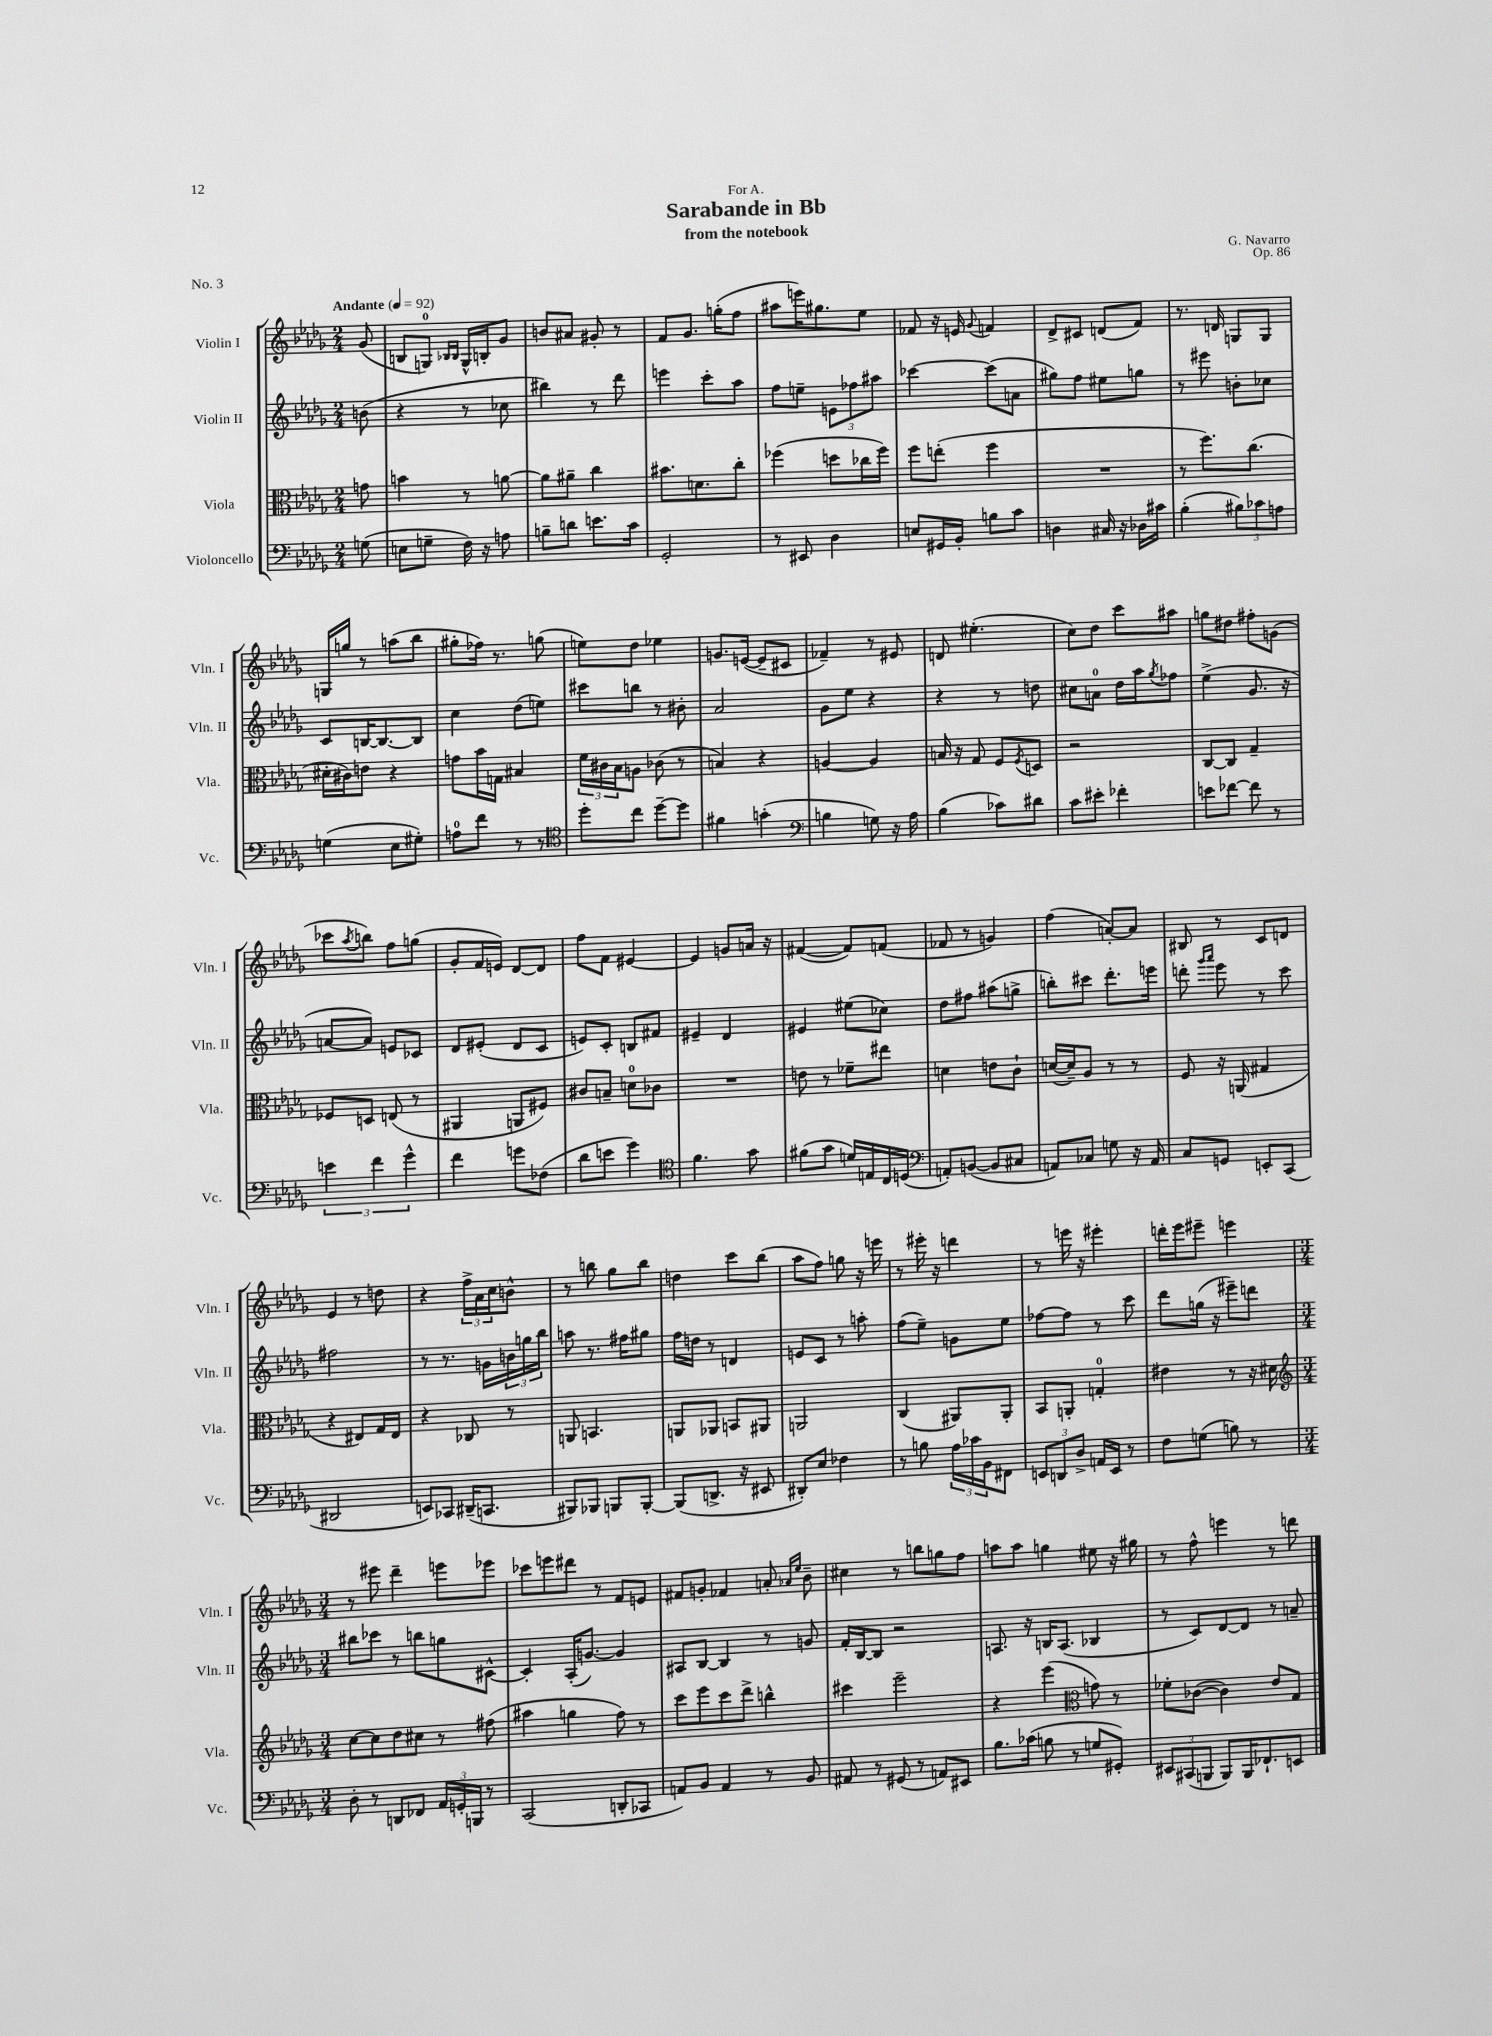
\header { title = "Sarabande in Bb" composer = "G. Navarro" subtitle = "from the notebook" dedication = "For A." opus = "Op. 86" piece = "No. 3" }
<<
\new StaffGroup <<
\new Staff = "s0" \with { instrumentName = "Violin I" shortInstrumentName = "Vln. I" } {
    \clef treble \key des \major \numericTimeSignature \time 2/4 \partial 8 \tempo "Andante" 4 = 92
    ges'8( |
    b8 g8-0) \grace { bes16 bes16 } g16-^ b16-. ges'8 |
    b'8 ais'8 gis'8-. r8 |
    f'8 ges'8. g''16-.( f''8 |
    ais''8 e'''16) gis''8. ees''8 |
    fes'8 r16 e'16 \appoggiatura { ges'8 } f'4 |
    des'8-> cis'8 d'8( f'8) |
    r8. d'16 g8 g8 |
    g16 g''16 r8 a''8( bes''8 |
    gis''8-. fes''16) r8. g''8( |
    e''8) des''8 ees''4 |
    g'8. e'16~( e'8-- cis'8 |
    fes'4--) r8 eis'8 |
    d'8 eis''4.-.( |
    c''8) des''8 c'''8 ais''8 |
    g''8 dis''8 fis''8-. g'8( |
    ces'''8 \acciaccatura { aes''8 } b''8) f''8 g''8( |
    ges'8-. f'16 e'16) des'8~ des'8 |
    f''8 f'8 eis'4~ |
    eis'4 g'8 a'16 r16 |
    fis'4~( fis'8) f'8( |
    fes'8 r8 g'4) |
    f''4( a'8~-.) a'8 |
    bis8 r8 c'8 d'8 |
    ees'4 r8 d''8 |
    r4 \tuplet 3/2 { f''16-> aes'16 c''16 } b'8-^ |
    r8 b''8 ges''8 b''8 |
    d''4 c'''8 bes''8( |
    aes''8 f''8) g''8 r16 e'''16 |
    r8 eis'''16-. r16 d'''4 |
    r8 e'''16 r16 eis'''4-. |
    d'''16-. ees'''16 eis'''8-- e'''4 |
    \numericTimeSignature \time 3/4 r8 eis'''8 des'''4-- e'''8 ees'''8 |
    ces'''8 e'''8 dis'''8 r8 f'8 e'8 |
    fis'8 g'8-. fes'4 a'8-. \grace { aes'16 ees''16 } bes'8-- |
    cis''4 r8 b''8 g''8 f''8 |
    a''8 a''8 g''4 eis''8 r16 gis''16 |
    r8 f''8-^ e'''4 r8 d'''8 \bar "|." |
}
\new Staff = "s1" \with { instrumentName = "Violin II" shortInstrumentName = "Vln. II" } {
    \clef treble \key des \major \numericTimeSignature \time 2/4 \partial 8
    b'8( |
    r4 r8 ces''8 |
    bis''4) r8 des'''8 |
    e'''4 c'''8-. aes''8 |
    f''8 e''8-- \tuplet 3/2 { e'8 fes''8 ais''8 } |
    ces'''4~ ces'''8( a'8 |
    gis''8) f''8 eis''8 g''8 |
    r8 eis'''8 b'8-. ces''8 |
    c'8 b16~ b8.~ b8 |
    c''4 des''8( e''8) |
    cis'''8 b''8 r8 bis'8-. |
    aes'2 |
    ges'8 ees''8 r4 |
    r4 r8 d''8 |
    cis''8 a'8-0 des''16 aes''16 \acciaccatura { ges''8 } fes''8 |
    ees''4->( ges'8. r16 |
    a'8~ a'8) e'8 ces'8 |
    des'8 eis'8-.( des'8 c'8 |
    e'8) c'8-. b8 fis'8 |
    eis'4-- des'4 |
    eis'4 eis''8( ces''8) |
    des''8 fis''8 ais''8( g''8-> |
    b''8-.) cis'''8 des'''8.-. e'''16 |
    d'''8-. \grace { ges'''16 aes'''16 } ees'''8 r8 c'''8 |
    fis''2 |
    r8 r8. g'16 \tuplet 3/2 { b'16 g''16 bes''16 } |
    a''8 r8. fis''16 gis''8 |
    f''16 d''16 r8 d'4 |
    e'8 c'8 r8 a''8-. |
    f''8( ees''8--) g'8 ees''8 |
    fes''8~ fes''8 r8 c'''8 |
    des'''8 g''16( r16 eis'''8--) d'''8 |
    \numericTimeSignature \time 3/4 bis''8 ces'''8 r8 b''8 g''8 cis'8~-^ |
    cis'4-. aes16-.( g'8.~) g'4 |
    ais8 bes8~ bes4 r8 g'8 |
    f'16-. bes16~ bes8 r2 |
    a8. r16 b16 a8.( bes4 |
    r8 c'8) des'8~ des'8 r8 a'8-- \bar "|." |
}
\new Staff = "s2" \with { instrumentName = "Viola" shortInstrumentName = "Vla." } {
    \clef alto \key des \major \numericTimeSignature \time 2/4 \partial 8
    g'8 |
    b'4 r8 a'8~ |
    a'8 ais'8-- c''4 |
    bis'8. d'8. c''8-. |
    fes''4( d''8 ces''16 fes''16) |
    f''8 e''8-.( f''4 |
    R2 |
    r8 f''8.) c''8.( |
    dis'16-. cis'16) e'8 r4 |
    g'8 bes'16 g16 bis4 |
    \tuplet 3/2 { f'16 cis'16 bes16 } a8 ces'8( r8 |
    b4) r4 |
    a4~ a4 |
    b16 r16 ges8 f8 \acciaccatura { f8 } d8 |
    r2 |
    c8~ c8 ges4-- |
    fes8 d8 e8( r8 |
    ais,4 a,8 fis8) |
    cis'8 b8-- d'8-0 ces'8 |
    R2 |
    e'8 r8 fes'8-- eis''8 |
    d'4 e'8 c'8-! |
    d'16~( d'16--) aes8 r8 r8 |
    f8 r16 a,16( gis4 |
    r4 eis8) ges16 eis16 |
    r4 ces8 r8 |
    a,8 b,4. |
    a,8 aes,8 b,8 ais,8 |
    a,2 |
    c4( ais,8) ais,8-. |
    bes,8 a,8-. g4-0-. |
    eis'4 r8 r16 dis'16 |
    \numericTimeSignature \time 3/4 \clef treble c''8~ c''8 des''8 cis''8 r8 fis''8( |
    ais''4 g''4 f''8) r8 |
    c'''8 ees'''8 c'''8 des'''8-> b''4-^ |
    cis'''4 ees'''2-- |
    r4 ees'''4( \clef alto g'8) r8 |
    fes'8-. ces'8~( ces'4) ees'8 ges8 \bar "|." |
}
\new Staff = "s3" \with { instrumentName = "Violoncello" shortInstrumentName = "Vc." } {
    \clef bass \key des \major \numericTimeSignature \time 2/4 \partial 8
    g8( |
    e8 g8-- f16) r16 a8 |
    b8-- d'8 e'8. c'16 |
    ges,2-. |
    r8 eis,8 des4 |
    e8 gis,16 bes,16-. b8 c'8 |
    d4 cis16 r16 des16 cis'16 |
    bes4-.( \tuplet 3/2 { bis8) ces'8 a8 } |
    g4( ees8 gis8-.) |
    a8-0 f'8 r8 r8 |
    \clef tenor des''8-. c''8 des''8~-- des''8 |
    fis'4 g'4-.( |
    \clef bass b4 g8) r16 aes16 |
    bes4( ces'8) dis'8 |
    c'8 eis'8-. fes'4-. |
    e'8 fes'8~ fes'8 r8 |
    \tuplet 3/2 { e'4 f'4 ges'4-^ } |
    f'4 g'8 fes8( |
    des'8 e'8 ges'4) |
    \clef tenor f'4. ges'8 |
    fis'8( ges'8 d'16) e16 c16 d16( |
    \clef bass a,8-.) b,8~( b,8 cis8 |
    a,8) ces8 g8 r16 a,16 |
    c8 g,8 e,8-. c,8( |
    dis,2 |
    e,8) ces,8 dis,16--( c,8. |
    bis,,8) bes,,8 b,,8 b,,8~-. |
    b,,8( d,8.-> r16 eis,8 |
    dis,8-.) ees8 fes4 |
    r8 b8 \tuplet 3/2 { aes16 ces'16 bes,16 } fis,8 |
    \tuplet 3/2 { e,8 d,8 des8-> } a,16 e,16 r8 |
    f8 g8( b8) r8 |
    \numericTimeSignature \time 3/4 des8-. r8 d,8 fes,8 \tuplet 3/2 { aes,16 g,16-. b,,16 } r8 |
    c,2( d,8-. ces,8 |
    a,8) bes,8 a,4 r8 bes,8 |
    ais,8 r8 gis,8( r8 a,8) eis,8 |
    bes8. ces'16( b8 r8 g8 gis,8-.) |
    \tuplet 3/2 { eis,8 cis,8( b,,8 } b,,8) b,,16 fes,8.-! e,8 \bar "|." |
}
>>
>>
\layout { \context { \Score \remove "Bar_number_engraver" } }
